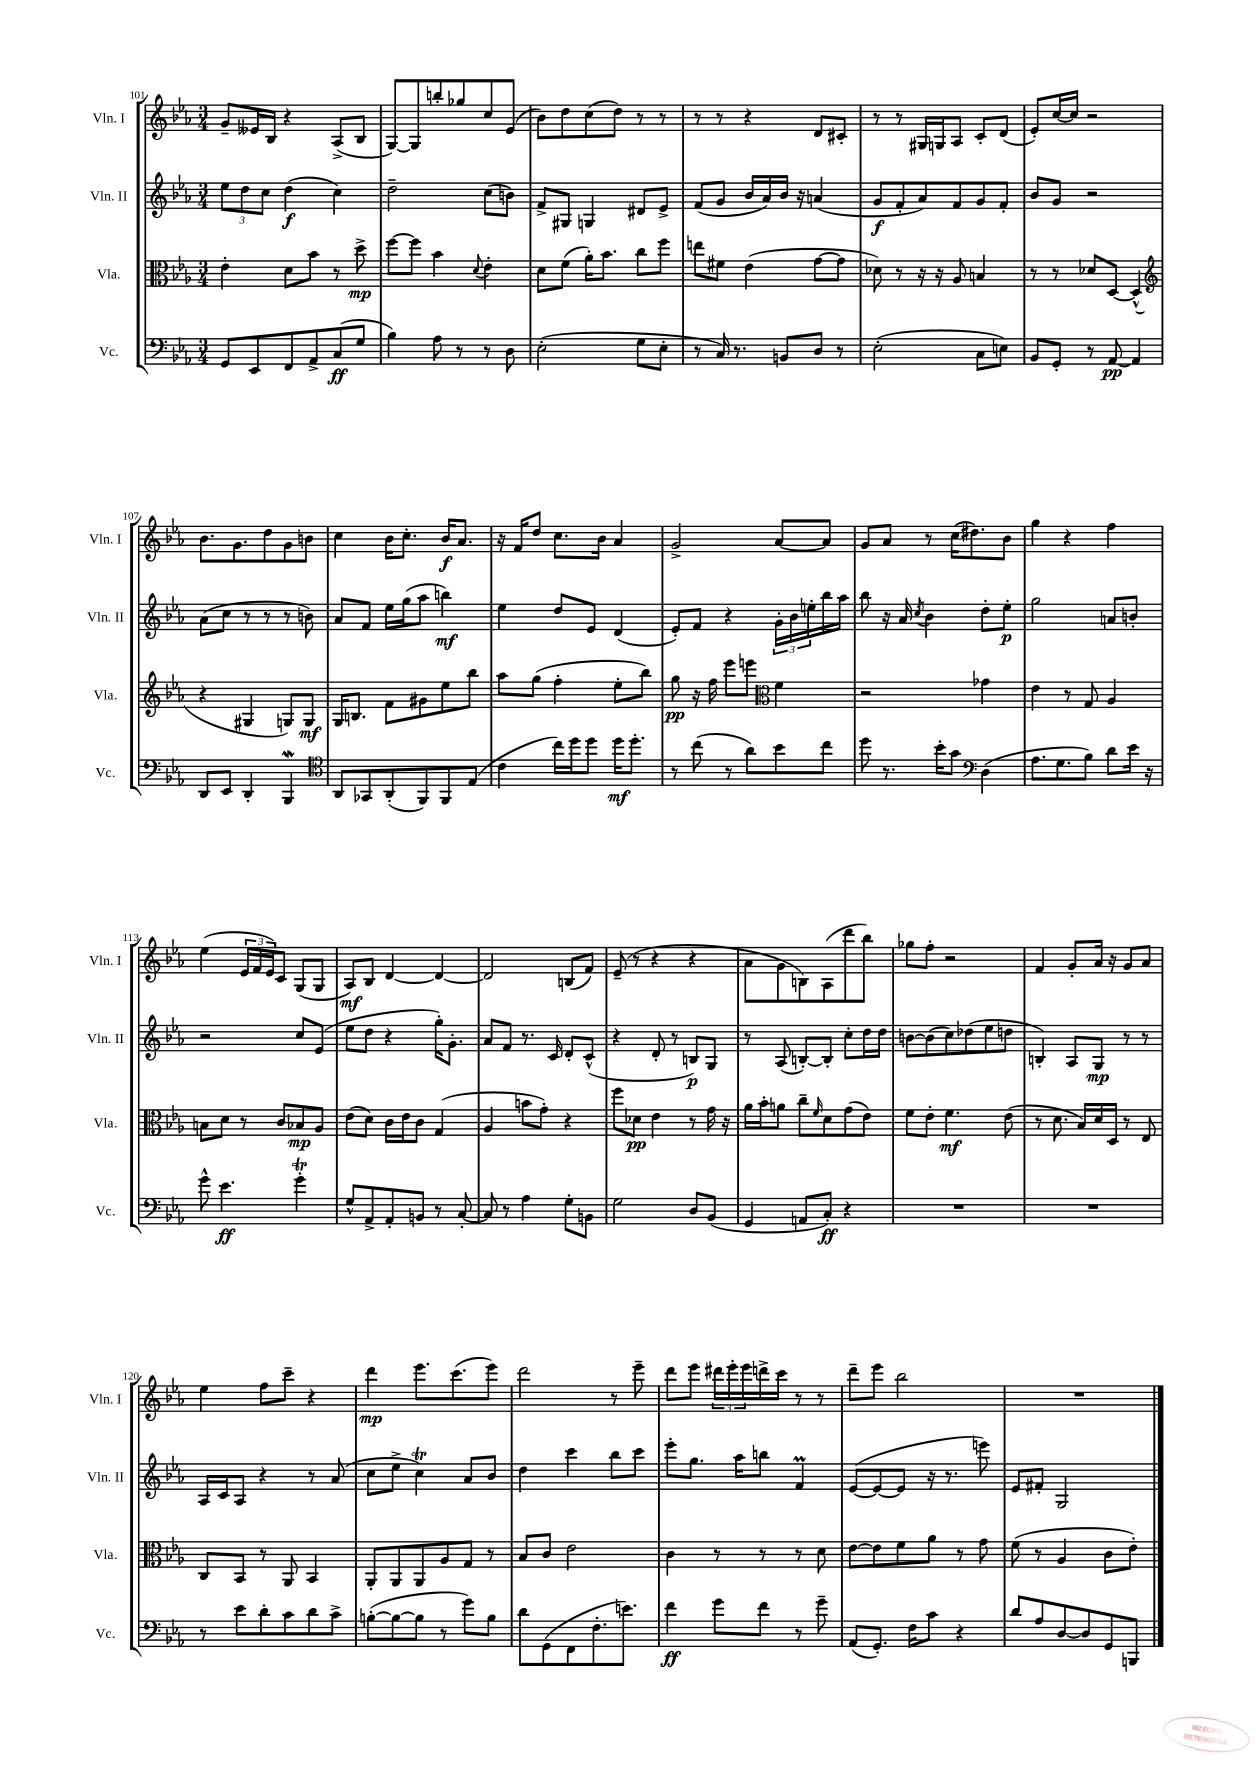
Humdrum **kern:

**kern	**dynam	**kern	**dynam	**kern	**dynam	**kern	**dynam
*part4	*part4	*part3	*part3	*part2	*part2	*part1	*part1
*staff4	*staff4	*staff3	*staff3	*staff2	*staff2	*staff1	*staff1
*I"Vc.	*	*I"Vla.	*	*I"Vln. II	*	*I"Vln. I	*
*I'Vc.	*	*I'Vla.	*	*I'Vln. II	*	*I'Vln. I	*
*clefF4	*	*clefC3	*	*clefG2	*	*clefG2	*
*k[b-e-a-]	*	*k[b-e-a-]	*	*k[b-e-a-]	*	*k[b-e-a-]	*
*M3/4	*	*M3/4	*	*M3/4	*	*M3/4	*
=101	=101	=101	=101	=101	=101	=101	=101
8GG/L	.	4e-'\	.	12ee-\L	.	8g~/L	.
.	.	.	.	12dd\	.	.	.
8EE-/	.	.	.	.	.	16e--X/L	.
.	.	.	.	12cc\J	.	.	.
.	.	.	.	.	.	16B-/JJ	.
8FF/	.	8d\L	.	(4dd\	f	4r	.
8AA-^/	.	8b-\J	.	.	.	.	.
(8C/	ff	8r	.	4cc\)	.	(8A-^/L	.
8G/J	.	8dd^\	mp	.	.	8B-/J	.
=102	=102	=102	=102	=102	=102	=102	=102
4B-\)	.	[8ff\L	.	2dd~\	.	[8G/L)	.
.	.	8ff\J]	.	.	.	8G/]	.
8A-\	.	4b-\	.	.	.	8bbn'/	.
8r	.	.	.	.	.	8gg-X/	.
.	.	8qqd/	.	.	.	.	.
8r	.	4e-'\	.	(8cc\L	.	8cc/	.
8D\	.	.	.	8bn\J)	.	(8e-/J	.
=103	=103	=103	=103	=103	=103	=103	=103
(2E-'\	.	8d\L	.	8f^/L	.	8b-\L)	.
.	.	(8f\J	.	8G#X/J	.	8dd\	.
.	.	16a-'\KL)	.	4Gn/	.	(8cc\	.
.	.	8.b-\J	.	.	.	.	.
.	.	.	.	.	.	8dd\J)	.
8G\L	.	8cc\L	.	8d#X/L	.	8r	.
8E-'\J	.	8ff\J	.	8e-^/J	.	8r	.
=104	=104	=104	=104	=104	=104	=104	=104
8r	.	8een\L	.	(8f/L	.	8r	.
16C/)	.	8f#X\J	.	8g/J	.	8r	.
8.r	.	.	.	.	.	.	.
.	.	(4e-\	.	16b-/LL	.	4r	.
.	.	.	.	16a-/)	.	.	.
8BBn/L	.	.	.	16b-/JJ	.	.	.
.	.	.	.	16r	.	.	.
8D/J	.	[8g\L	.	(4an/	.	8d/L	.
8r	.	8g\J]	.	.	.	8c#X'/J	.
=105	=105	=105	=105	=105	=105	=105	=105
(2E-'\	.	8d-X\)	.	8g/L	f	8r	.
.	.	8r	.	8f'/	.	8r	.
.	.	16r	.	8a-/)	.	16G#X/LL	.
.	.	16r	.	.	.	16Gn/J	.
.	.	8A-/	.	8f/	.	8A-/J	.
8C\L	.	4Bn/	.	8g/	.	8c'/L	.
8En\J)	.	.	.	8f'/J	.	(8d/J	.
=106	=106	=106	=106	=106	=106	=106	=106
8BB-/L	.	8r	.	8b-/L	.	8e-'/L)	.
8GG'/J	.	8r	.	8g/J	.	[16cc/L	.
.	.	.	.	.	.	16cc/JJ]	.
8r	.	8d-X/L	.	2r	.	2r	.
[8AA-/	pp	[8D/J	.	.	.	.	.
4AA-/]	.	(4D^^/]	.	.	.	.	.
!!LO:LB:g=z
=107	=107	=107	=107	=107	=107	=107	=107
*	*	*clefG2	*	*	*	*	*
8DD/L	.	4r	.	(8a-\L	.	8.b-\L	.
8EE-/J	.	.	.	8cc\J	.	.	.
.	.	.	.	.	.	8.g\	.
4DD'/	.	4G#X/	.	8r	.	.	.
.	.	.	.	8r	.	8dd\	.
4BBB-W/	.	8Gn/L)	.	8r	.	8g\	.
.	.	8G/J	mf	8bn\)	.	8bn\J	.
=108	=108	=108	=108	=108	=108	=108	=108
*clefC4	*	*	*	*	*	*	*
8AA-/L	.	16G/KL	.	8a-/L	.	4cc\	.
.	.	8.Bn/J	.	.	.	.	.
8GG-X/	.	.	.	8f/J	.	.	.
(8AA-'/	.	8f\L	.	16ee-\LL	.	16b-\KL	.
.	.	.	.	(16gg\J	.	8.cc'\J	.
8FF/)	.	8g#X\	.	8aa-\J	.	.	.
8FF/	.	8ee-\	.	4bbn\)	mf	16b-/KL	f
.	.	.	.	.	.	8.a-/J	.
(8E-/J	.	8bb-\J	.	.	.	.	.
=109	=109	=109	=109	=109	=109	=109	=109
4c\	.	8aa-\L	.	4ee-\	.	16r	.
.	.	.	.	.	.	16f/KL	.
.	.	(8gg\J	.	.	.	8dd/J	.
16cc\LL)	.	4ff'\	.	8dd/L	.	8.cc\L	.
16dd\J	.	.	.	.	.	.	.
8dd\J	.	.	.	8e-/J	.	.	.
.	.	.	.	.	.	16b-\Jk	.
16dd\KL	mf	8ee-'\L	.	(4d/	.	4a-/	.
8.dd'\J	.	.	.	.	.	.	.
.	.	8bb-\J)	.	.	.	.	.
=110	=110	=110	=110	=110	=110	=110	=110
8r	.	8gg\	pp	8e-'/L)	.	2g^/	.
(8cc\	.	16r	.	8f/J	.	.	.
.	.	16ff\	.	.	.	.	.
8r	.	8eee-\L	.	4r	.	.	.
8a-\L)	.	8eeen\J	.	.	.	.	.
*	*	*clefC3	*	*	*	*	*
8b-\	.	4f\	.	24g'\LL	.	[8a-/L	.
.	.	.	.	24b-\	.	.	.
.	.	.	.	24een'\	.	.	.
8cc\J	.	.	.	16bb-\	.	8a-/J]	.
.	.	.	.	16aa-\JJ	.	.	.
=111	=111	=111	=111	=111	=111	=111	=111
8dd\	.	2r	.	8bb-\	.	8g/L	.
8.r	.	.	.	16r	.	8a-/J	.
.	.	.	.	16a-/	.	.	.
.	.	.	.	8qcc/	.	.	.
.	.	.	.	4b-\	.	8r	.
16b-'\KL	.	.	.	.	.	.	.
8g\J	.	.	.	.	.	(16cc\KL	.
.	.	.	.	.	.	8.dd#X\)	.
*clefF4	*	*	*	*	*	*	*
(4D\	.	4g-X\	.	8dd'\L	.	.	.
.	.	.	.	8ee-'\J	p	8b-\J	.
=112	=112	=112	=112	=112	=112	=112	=112
8.A-\L	.	4e-\	.	2gg\	.	4gg\	.
8.G\	.	.	.	.	.	.	.
.	.	8r	.	.	.	4r	.
8B-\J)	.	8G/	.	.	.	.	.
8d\L	.	4A-/	.	8an/L	.	4ff\	.
16e-\Jk	.	.	.	8bn'/J	.	.	.
16r	.	.	.	.	.	.	.
!!LO:LB:g=z
=113	=113	=113	=113	=113	=113	=113	=113
8g^^\	.	8Bn\L	.	2r	.	(4ee-\	.
4.e-\	ff	8d\J	.	.	.	.	.
.	.	8r	.	.	.	24e-/LL	.
.	.	.	.	.	.	24f/	.
.	.	.	.	.	.	24e-/J)	.
.	.	8c/L	.	.	.	8c/J	.
4gt'\	.	8B-X/	mp	8cc/L	.	(8G/L	.
.	.	8A-/J	.	(8e-/J	.	8G/J	.
=114	=114	=114	=114	=114	=114	=114	=114
8G^^/L	.	(8e-\L	.	8ee-\L	.	8A-/L)	mf
8AA-^/	.	8d\J)	.	8dd\J	.	8B-/J	.
8AA-'/	.	16c\LL	.	4r	.	[4d/	.
.	.	16e-\J	.	.	.	.	.
8BBn/J	.	8c\J	.	.	.	.	.
8r	.	(4G/	.	16gg'\KL)	.	4d/_	.
.	.	.	.	8.g'\J	.	.	.
[8C'/	.	.	.	.	.	.	.
=115	=115	=115	=115	=115	=115	=115	=115
8C/]	.	4A-/	.	8a-/L	.	2d/]	.
8r	.	.	.	8f/J	.	.	.
4A-\	.	8bn\L	.	8.r	.	.	.
.	.	8g'\J)	.	.	.	.	.
.	.	.	.	16c/	.	.	.
8G'\L	.	4r	.	8d'/L	.	(8Bn/L	.
8BBn\J	.	.	.	(8c^^/J	.	8f/J)	.
=116	=116	=116	=116	=116	=116	=116	=116
2G\	.	8ff\L	.	4r	.	(8e-~/	.
.	.	8d-X\J	pp	.	.	8r	.
.	.	4e-\	.	8d'/	.	4r	.
.	.	.	.	8r	.	.	.
8D/L	.	8r	.	8Bn/L)	p	4r	.
(8BB-/J	.	16g\	.	8G/J	.	.	.
.	.	16r	.	.	.	.	.
=117	=117	=117	=117	=117	=117	=117	=117
4GG/	.	16a-\LL	.	8r	.	8a-\L	.
.	.	16b-'\J	.	.	.	.	.
.	.	8an\J	.	(8A-/	.	8g\	.
8AAn/L	.	8cc~\L	.	[8Bn'/L)	.	8Bn\)	.
.	.	16qqf/	.	.	.	.	.
8C'/J)	ff	8d\	.	8B'/J]	.	(8A-\	.
4r	.	(8g\	.	8cc'\L	.	8ddd\	.
.	.	8e-\J)	.	16dd\L	.	8bb-\J)	.
.	.	.	.	16dd\JJ	.	.	.
=118	=118	=118	=118	=118	=118	=118	=118
2.r	.	8f\L	.	[8bn\L	.	8gg-X\L	.
.	.	8e-'\J	.	(8b\]	.	8ff'\J	.
.	.	4.f\	mf	8cc\)	.	2r	.
.	.	.	.	(8dd-X\	.	.	.
.	.	.	.	8ee-\	.	.	.
.	.	(8e-\	.	8ddn\J	.	.	.
=119	=119	=119	=119	=119	=119	=119	=119
2.r	.	8r	.	4Bn'/)	.	4f/	.
.	.	8.d\	.	.	.	.	.
.	.	.	.	8A-/L	.	8g'/L	.
.	.	16B-/LL)	.	.	.	.	.
.	.	16d/	.	8G/J	mp	16a-/Jk	.
.	.	16D/JJ	.	.	.	16r	.
.	.	8r	.	8r	.	8g/L	.
.	.	8E-/	.	8r	.	8a-/J	.
!!LO:LB:g=z
=120	=120	=120	=120	=120	=120	=120	=120
8r	.	8C/L	.	16A-/LL	.	4ee-\	.
.	.	.	.	16c/J	.	.	.
8e-\L	.	8BB-/J	.	8A-/J	.	.	.
8d'\	.	8r	.	4r	.	8ff\L	.
8c\	.	8AA-/	.	.	.	8ccc~\J	.
8d\	.	4BB-/	.	8r	.	4r	.
8c^\J	.	.	.	(8a-/	.	.	.
=121	=121	=121	=121	=121	=121	=121	=121
([8Bn'\L	.	8AA-'/L	.	8cc\L	.	4ddd\	mp
8B\_	.	8AA-/	.	8ee-^\J	.	.	.
8B\J]	.	8AA-/	.	4ccT\)	.	8.eee-\L	.
8r	.	8A-/	.	.	.	.	.
.	.	.	.	.	.	(8.ccc\	.
8g\L)	.	8G/J	.	8a-/L	.	.	.
8B\J	.	8r	.	8b-/J	.	8eee-\J)	.
=122	=122	=122	=122	=122	=122	=122	=122
8d\L	.	8B-/L	.	4dd\	.	2ddd\	.
(8GG\	.	8c/J	.	.	.	.	.
8FF\	.	2e-\	.	4ccc\	.	.	.
8.F'\	.	.	.	.	.	.	.
.	.	.	.	8bb-\L	.	8r	.
8.en\J)	.	.	.	.	.	.	.
.	.	.	.	8ccc\J	.	8eee-~\	.
=123	=123	=123	=123	=123	=123	=123	=123
4f\	ff	4c\	.	8eee-'\L	.	8ddd\L	.
.	.	.	.	8.gg\J	.	8eee-\J	.
8g\L	.	8r	.	.	.	24ddd#X\LL	.
.	.	.	.	.	.	24eee-'\	.
.	.	.	.	16aa-\KL	.	.	.
.	.	.	.	.	.	24eee-\	.
8f\J	.	8r	.	8bbn\J	.	16dddn^\	.
.	.	.	.	.	.	16ccc\JJ	.
8r	.	8r	.	4fM/	.	8r	.
8g~\	.	8d\	.	.	.	8r	.
=124	=124	=124	=124	=124	=124	=124	=124
(8AA-/L	.	[8e-\L	.	([8e-/L	.	8ddd~\L	.
8.GG'/J)	.	8e-\]	.	8e-/_	.	8eee-\J	.
.	.	8f\	.	8e-/J]	.	2bb-\	.
16F\KL	.	.	.	.	.	.	.
8c\J	.	8a-\J	.	16r	.	.	.
.	.	.	.	8.r	.	.	.
4r	.	8r	.	.	.	.	.
.	.	8g\	.	8eeen\)	.	.	.
=125	=125	=125	=125	=125	=125	=125	=125
8d/L	.	(8f\	.	8e-/L	.	2.r	.
8A-/	.	8r	.	8f#X'/J	.	.	.
[8D/	.	4A-/	.	2G/	.	.	.
8D/]	.	.	.	.	.	.	.
8GG/	.	8c\L	.	.	.	.	.
8BBBn/J	.	8e-'\J)	.	.	.	.	.
==	==	==	==	==	==	==	==
*-	*-	*-	*-	*-	*-	*-	*-
